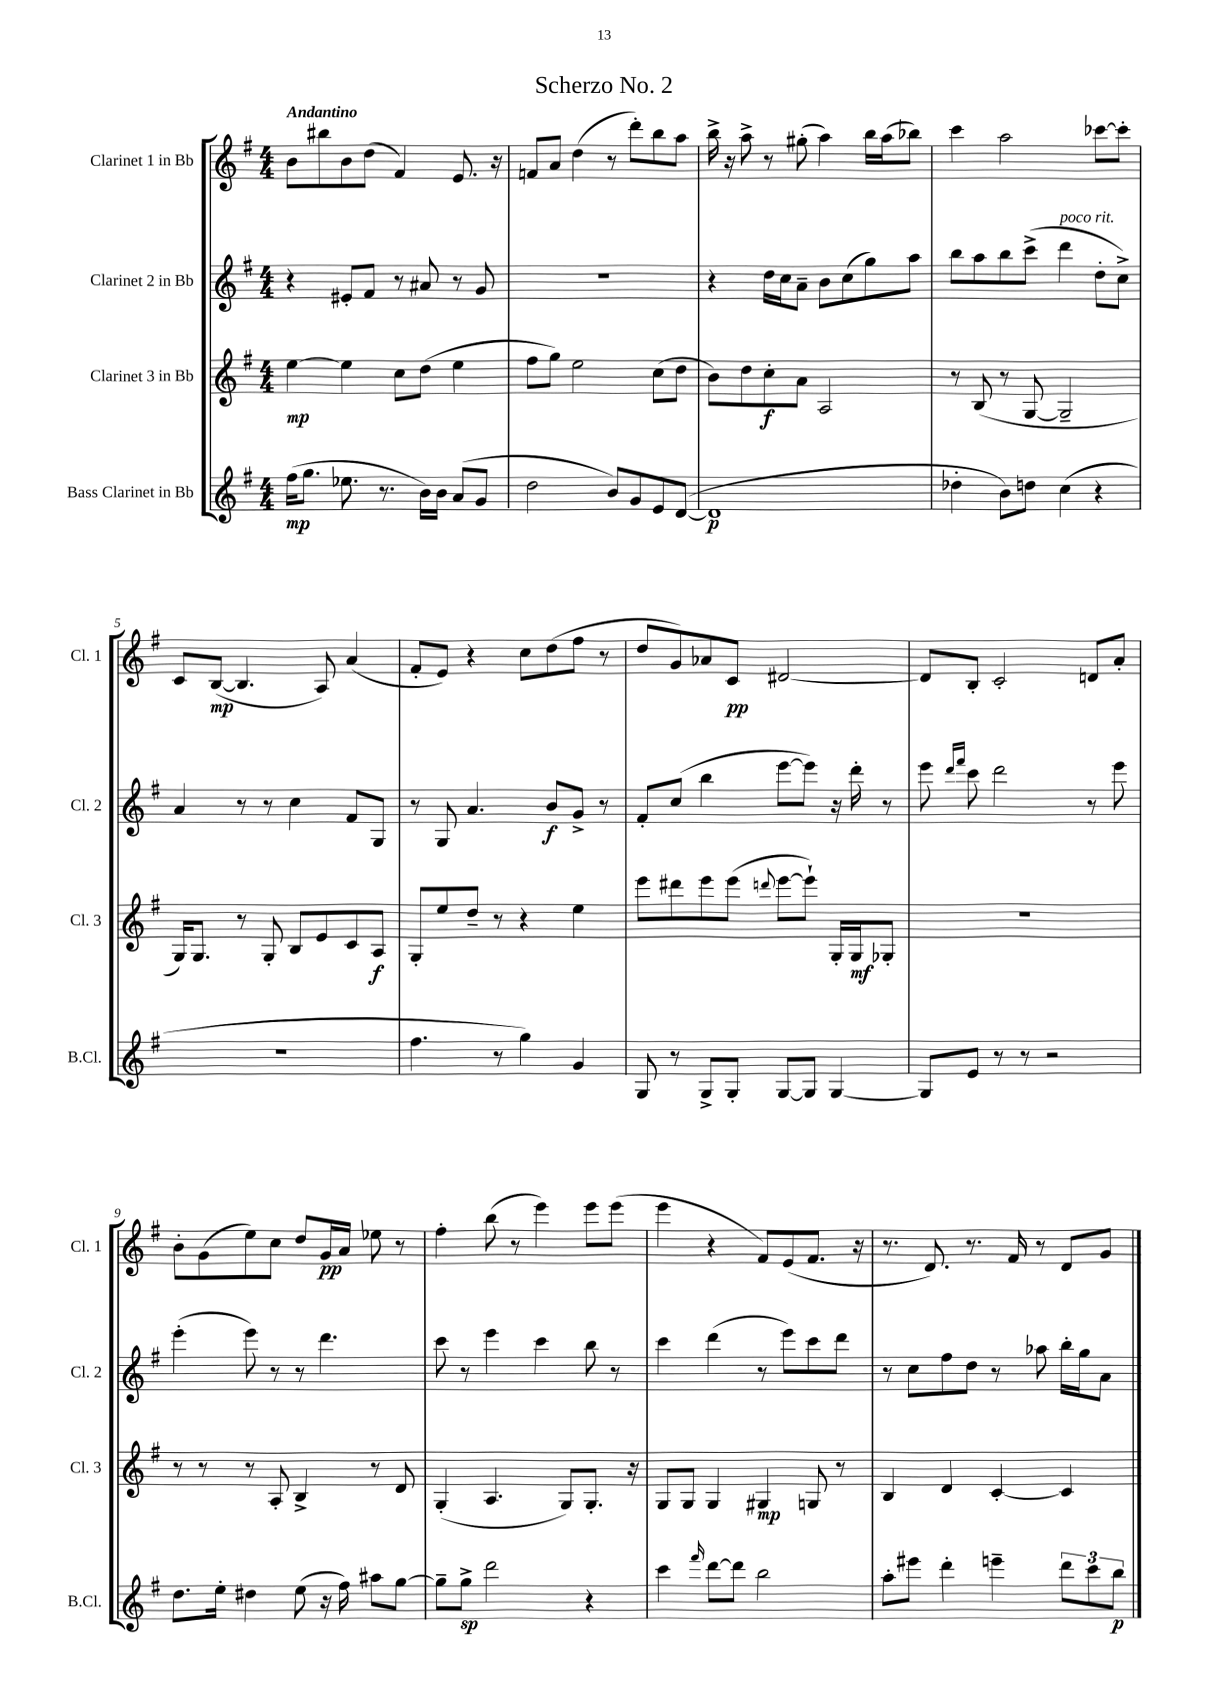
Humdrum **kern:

**kern	**kern	**kern	**kern
*staff4	*staff3	*staff2	*staff1
*clefG2	*clefG2	*clefG2	*clefG2
*k[f#]	*k[f#]	*k[f#]	*k[f#]
*M4/4	*M4/4	*M4/4	*M4/4
(16ff#	[4ee	4r	8b
8.gg	.	.	.
.	.	.	8bb#
8.ee-	4ee]	8e#'	8b
.	.	8f#	(8dd
8.r	.	.	.
.	8cc	8r	4f#)
16b)	(8dd	8a#	.
16b	.	.	.
(8a	4ee	8r	8.e
8g	.	8g	.
.	.	.	16r
=	=	=	=
2dd	8ff#	1r	8f
.	8gg)	.	8a
.	2ee	.	(4dd
8b)	.	.	8r
8g	.	.	8ddd')
8e	(8cc	.	8bb
([8d	8dd	.	8aa
=	=	=	=
1d]	8b)	4r	16bb^
.	.	.	16r
.	8dd	.	8aa^
.	8cc'	16dd	8r
.	.	16cc	.
.	8a	8a~	(8gg#'
.	2A	8b	4aa)
.	.	(8cc	.
.	.	8gg)	16bb
.	.	.	(16aa
.	.	8aa	8bb-)
=	=	=	=
4dd-'	8r	8bb	4ccc
.	(8B	8aa	.
8b)	8r	8bb	2aa
8dd	[8G	(8ccc^	.
(4cc	2G~]	4ddd	.
4r	.	8dd'	[8ccc-
.	.	8cc^)	8ccc-']
=	=	=	=
1r	16G)	4a	8c
.	8.G	.	.
.	.	.	([8B
.	8r	8r	4.B]
.	8G'	8r	.
.	8B	4cc	.
.	8e	.	8A)
.	8c	8f#	(4a
.	8A	8G	.
=	=	=	=
4.ff#	8G'	8r	8f#'
.	8ee	8G	8e)
.	8dd~	4.a	4r
8r	8r	.	.
4gg)	4r	.	8cc
.	.	8b	(8dd
4g	4ee	8g^	8ff#
.	.	8r	8r
=	=	=	=
8G	8eee	8f#'	8dd
8r	8ddd#	(8cc	8g)
8G^	8eee	4bb	8a-
8G'	(8eee	.	8c
.	8qqddd	.	.
[8G	[8eee	[8eee	[2d#
8G]	8eee`])	8eee])	.
[4G	16G'	16r	.
.	16G	16ddd'	.
.	8G-'	8r	.
=	=	=	=
8G]	1r	8eee	8d#]
.	.	16qqddd	.
.	.	16qqfff#	.
8e	.	8ccc	8B'
8r	.	2ddd	2c'
8r	.	.	.
2r	.	.	.
.	.	8r	8d
.	.	8eee	8a'
=	=	=	=
8.dd	8r	(4eee'	8b'
.	8r	.	(8g
16ee'	.	.	.
4dd#	8r	8eee)	8ee)
.	8A'	8r	8cc
(8ee	4B^	8r	8dd
16r	.	4.ddd	16g
16ff#)	.	.	16a
8aa#	8r	.	8ee-
[8gg	8d	.	8r
=	=	=	=
8gg~]	(4G'	8ccc	4ff#'
8gg^	.	8r	.
2ddd	4.A	4eee	(8bb
.	.	.	8r
.	.	4ccc	4eee)
.	8G)	.	.
4r	8.G'	8bb	8eee
.	.	8r	(8eee
.	16r	.	.
=	=	=	=
4ccc	8G	4ccc	4eee
.	8G	.	.
16qqfff#	.	.	.
[8ddd	4G	(4ddd	4r
8ddd]	.	.	.
2bb	4G#	8r	8f#)
.	.	8eee)	(8e
.	8G	8ccc	8.f#
.	8r	8ddd	.
.	.	.	16r
=	=	=	=
8aa'	4B	8r	8.r
8eee#	.	8cc	.
.	.	.	8.d)
4ddd'	4d	8ff#	.
.	.	8dd	8.r
4eee~	[4c'	8r	.
.	.	.	16f#
.	.	8aa-	8r
12ddd	4c]	16bb'	8d
.	.	16gg	.
12ccc	.	.	.
.	.	8a	8g
12bb	.	.	.
==	==	==	==
*-	*-	*-	*-
